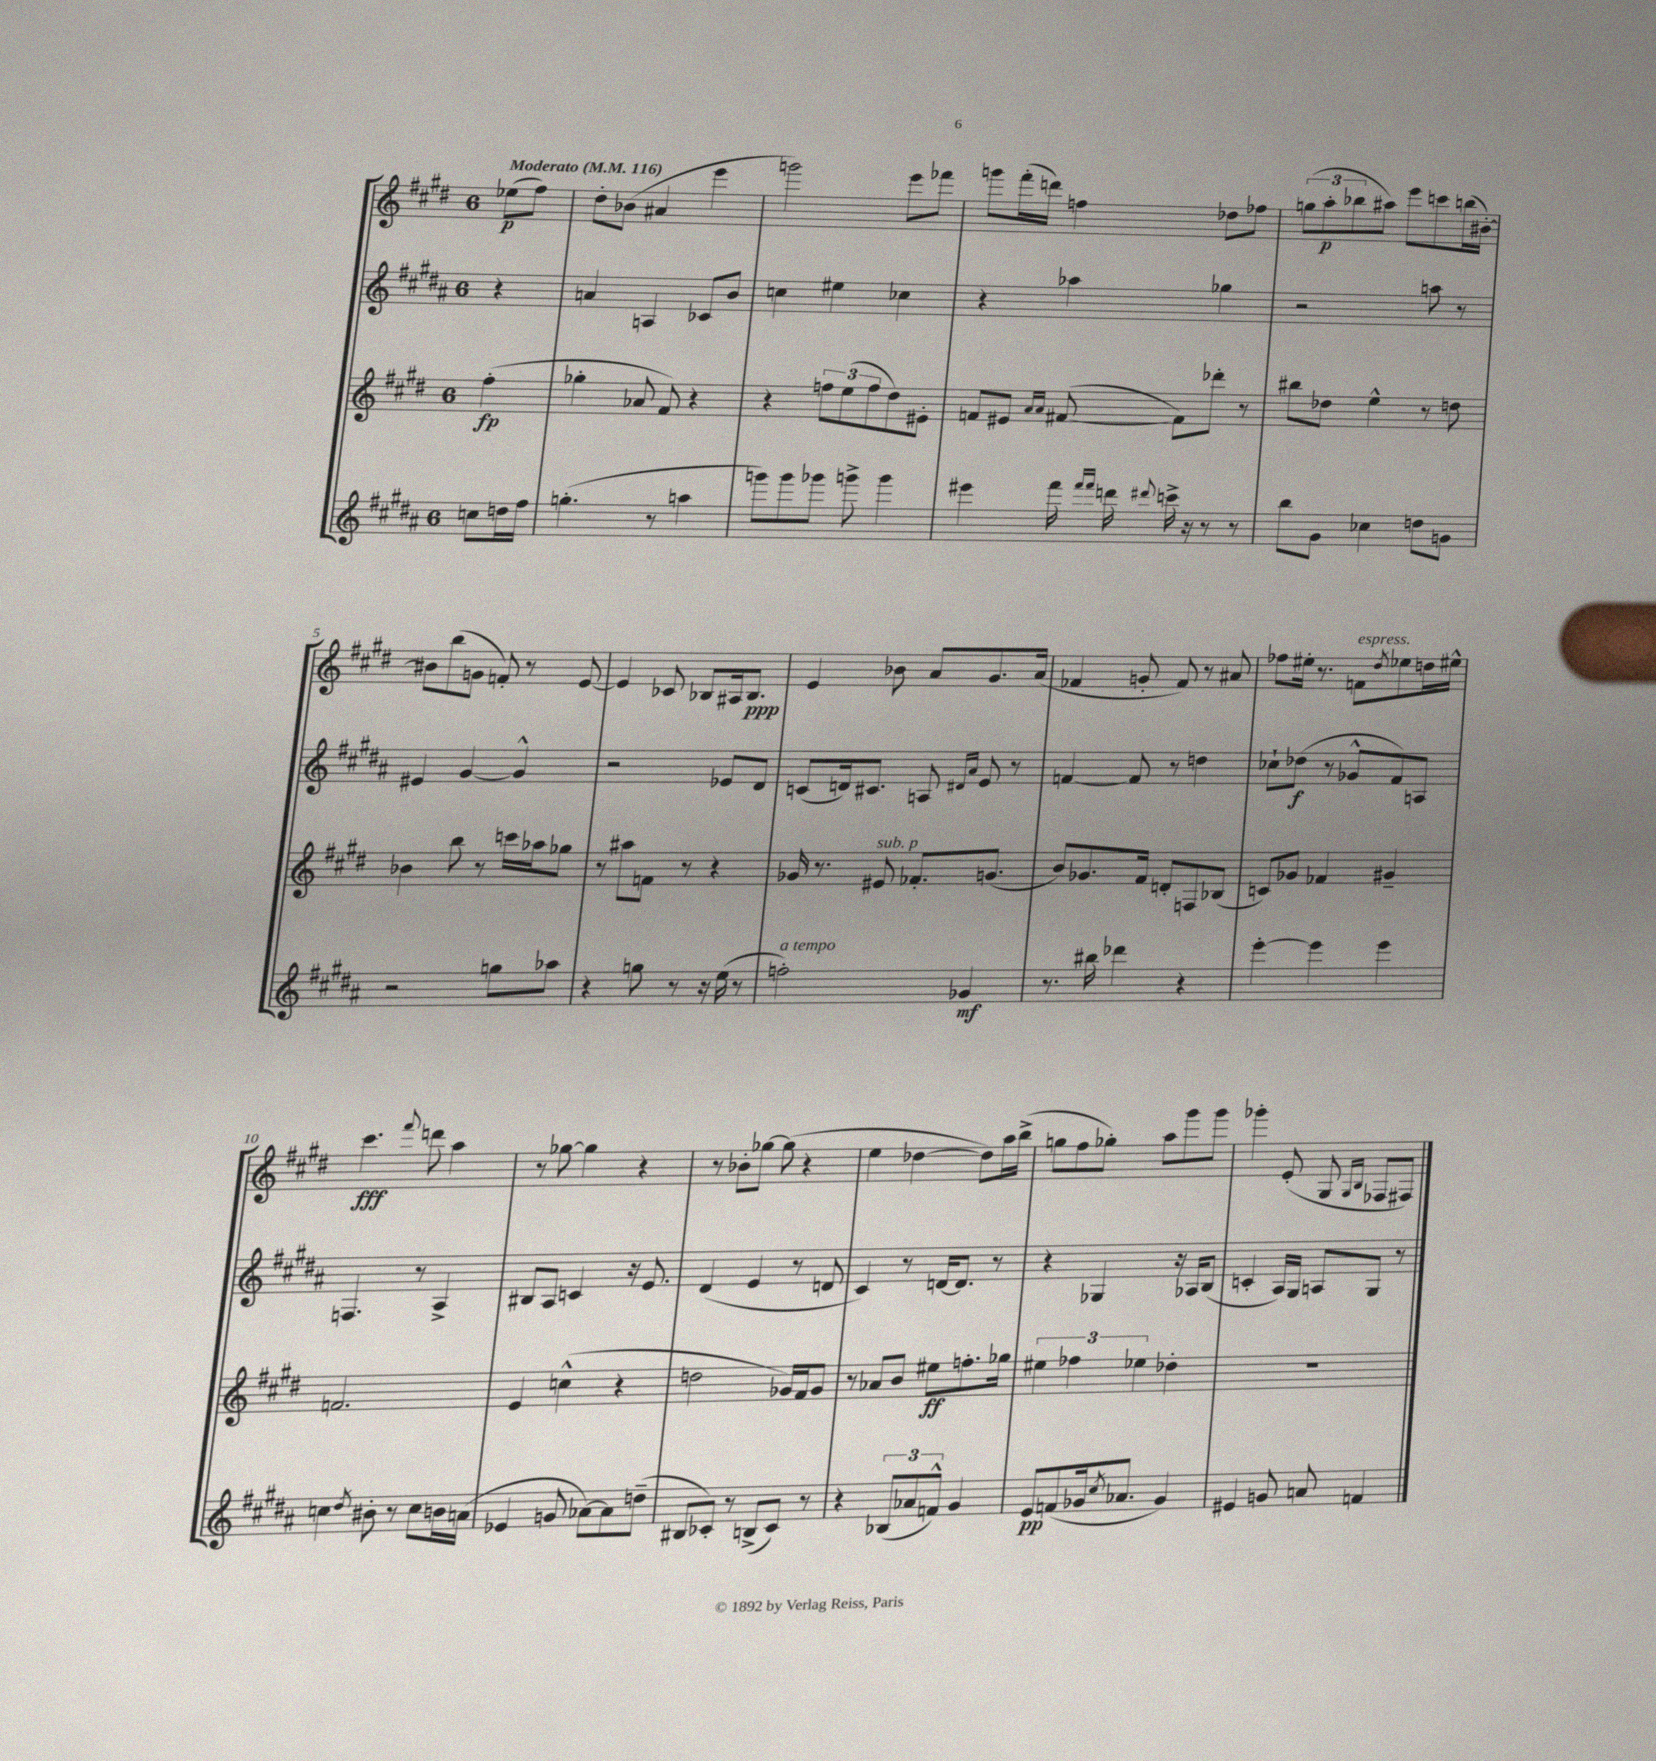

**kern	**kern	**kern	**kern
*staff4	*staff3	*staff2	*staff1
*clefG2	*clefG2	*clefG2	*clefG2
*k[f#c#g#d#a#]	*k[f#c#g#d#]	*k[f#c#g#d#a#]	*k[f#c#g#d#]
*M6/8	*M6/8	*M6/8	*M6/8
*MM116	*MM116	*MM116	*MM116
8cc	(4ff#'	4r	(8ee-
16dd	.	.	8ff#)
16ff#	.	.	.
=	=	=	=
(4.gg'	4gg-'	4a	8dd#'
.	.	.	(8b-
.	8a-	4A	4a#
8r	8f#)	.	.
4aa	4r	8c-	4eee
.	.	8b	.
=	=	=	=
8ggg)	4r	4cc	2ggg)
8ggg	.	.	.
8ggg-	12ff	4ee#	.
.	(12ee	.	.
8ggg^	.	.	.
.	12ff	.	.
4ggg	8dd#)	4cc-	8eee
.	8e#'	.	8fff-
=	=	=	=
4eee#	8f	4r	8ggg
.	8e#	.	(16fff#'
.	.	.	16ddd)
.	16qqa	.	.
.	16qqa	.	.
16fff#	([8f#	4aa-	4ff
16qqfff#	.	.	.
16qqfff#	.	.	.
16ddd	.	.	.
8qqddd#	.	.	.
16ccc^	8f#])	.	.
16r	.	.	.
8r	8ddd-'	4gg-	8dd-
8r	8r	.	8ff-
=	=	=	=
8bb	8bb#	2r	(12gg
.	.	.	12aa'
8g#	8dd-	.	.
.	.	.	12bb-
4cc-	4ee^^	.	8aa#)
.	.	.	8eee
8dd	8r	8aa	8ccc
8g	8dd	8r	(16bb
.	.	.	[16b#')
=	=	=	=
2r	4b-	4e#	8b#]
.	.	.	(8bb
.	8bb	[4g#	8g
.	8r	.	8f')
8gg	16ccc	4g#^^]	8r
.	16aa-	.	.
8aa-	8gg-	.	[8e
=	=	=	=
4r	8r	2r	4e]
.	8aa#	.	.
8gg	8f	.	8c-
8r	8r	.	8B-
16r	4r	8e-	16A#
(16ee	.	.	8.B-
8r	.	8d#	.
=	=	=	=
2ff')	16g-	(8c	4e
.	8.r	.	.
.	.	16d)	.
.	.	8.c#	.
.	8e#	.	8b-
.	8.f-'	8A	8a
.	.	16qqd#	.
.	.	16qqa#	.
4g-	.	8e	8.g#
.	(8.g	.	.
.	.	8r	.
.	.	.	(16a
=	=	=	=
8.r	8b)	[4f	4f-
.	8.g-	.	.
16bb#	.	.	.
4ddd-	.	8f]	8g'
.	16f#	.	.
.	8d'	8r	8f-)
4r	8F	4dd	8r
.	(8B-	.	8a#
=	=	=	=
[4eee'	8c)	8cc-`	8ff-
.	8g-	(8dd-	16ee#'
.	.	.	8.r
4eee]	4f-	8r	.
.	.	8g-^^	8f
.	.	.	8qdd#
4eee	4g#~	8f#)	8ee-
.	.	8A	16dd
.	.	.	16ee#^^
=	=	=	=
4cc	2.f	4.F	4.ccc#
8qdd#	.	.	.
8b#'	.	.	.
.	.	.	8qqfff#
8r	.	8r	8ddd
8cc	.	4A#^	4aa
16b	.	.	.
(16a	.	.	.
=	=	=	=
4e-	4e	8B#	8r
.	.	8A#	[8gg-
8g	(4cc^^	4c	4gg-]
[8a-)	.	.	.
8a-]	4r	16r	4r
.	.	8.e	.
(8dd~	.	.	.
=	=	=	=
8B#	2dd	(4d#	8r
8c-')	.	.	8b-'
8r	.	4e	[8gg-
(8B^	.	.	(8gg-]
8c-)	16g-)	8r	4r
.	16f#	.	.
8r	8g-	8d	.
=	=	=	=
4r	8r	4c#)	4ee
.	8a-	.	.
(12B-	8b	8r	[4dd-
12a-	.	.	.
.	8ee#	[16d	.
12f^^)	.	.	.
.	.	8.d]	.
4g#	8.ff'	.	8dd-])
.	.	8r	16aa
.	16gg-	.	(16bb^
=	=	=	=
8e	6ee#	4r	8gg
(8f	.	.	8ff#
.	6ff-	.	.
16g-	.	4G-	8gg-')
8qcc#	.	.	.
8.a-	.	.	.
.	6ee-	.	.
.	.	.	8aa
4g-)	4dd-'	16r	8ggg#
.	.	16A-	.
.	.	(8B	8ggg#
=	=	=	=
4e#	2.r	4c'	4ggg-'
8g	.	16A#)	(8e'
.	.	16G#	.
8a	.	8A	8G#
.	.	.	16qqG#
.	.	.	16qqB
4f	.	8G#	8F-
.	.	8r	8F#)
==	==	==	==
*-	*-	*-	*-
